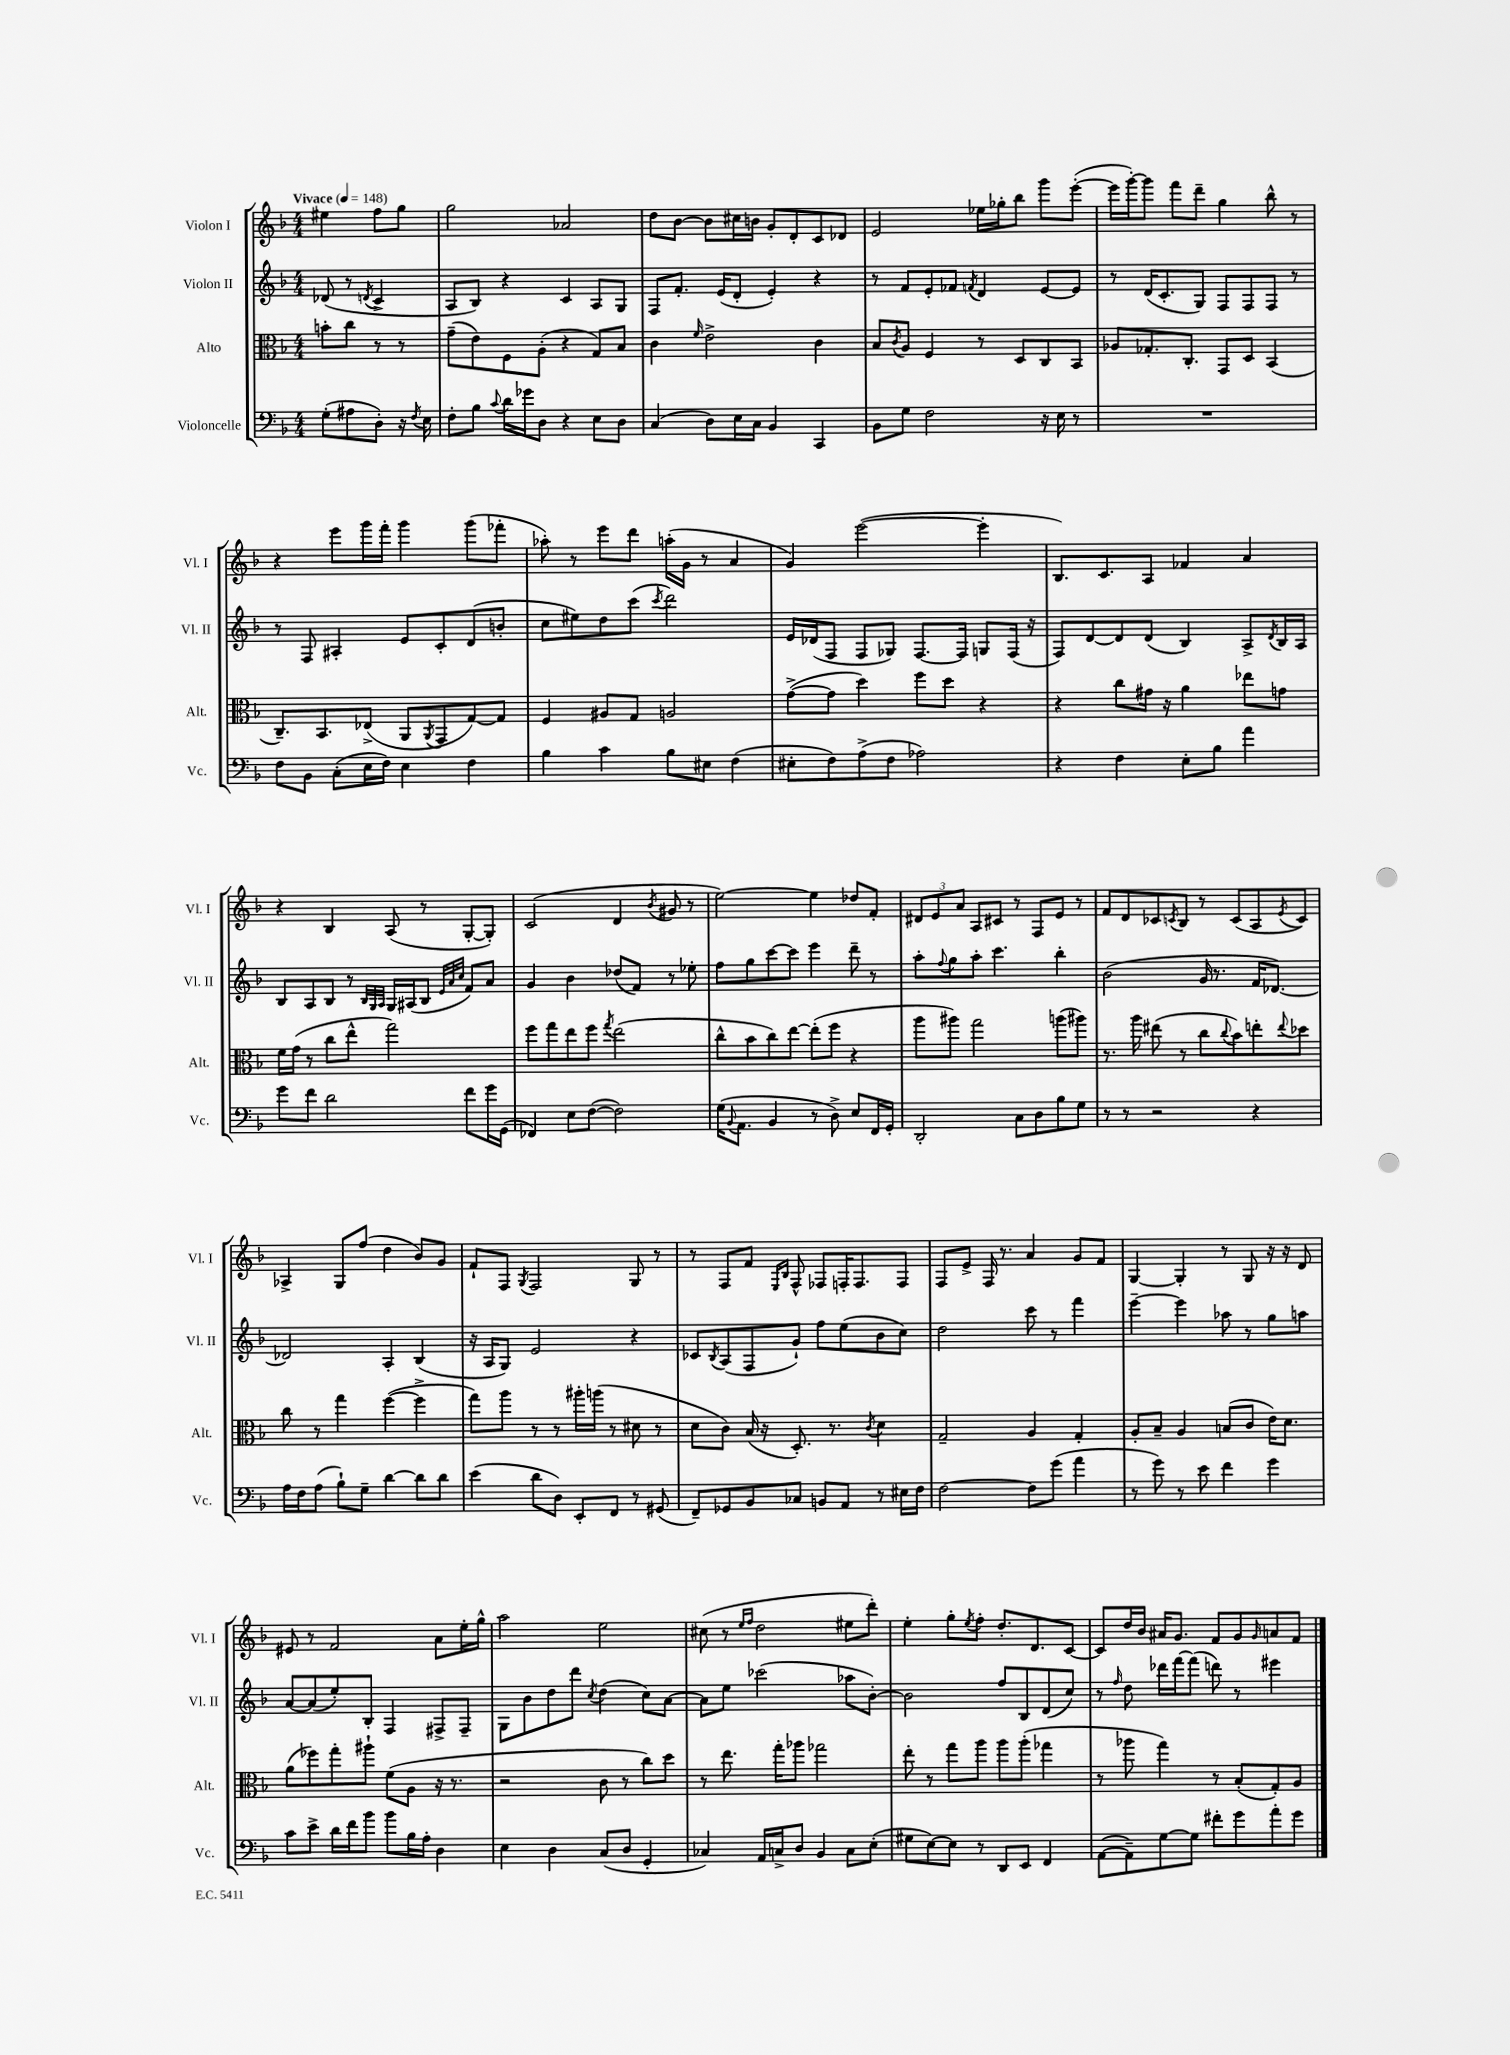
<<
\new StaffGroup <<
\new Staff = "s0" \with { instrumentName = "Violon I" shortInstrumentName = "Vl. I" } {
    \clef treble \key f \major \numericTimeSignature \time 4/4 \partial 2 \tempo "Vivace" 4 = 148
    eis''4 f''8 g''8 |
    g''2 aes'2 |
    d''8 bes'8~ bes'8 cis''16 b'16 g'8-. d'8-. c'8 des'8 |
    e'2 ees''16 ges''16-. bes''8 g'''8 e'''8~-.( |
    e'''16 g'''16~-.) g'''8 f'''8 d'''8-- g''4 bes''8-^ r8 |
    r4 e'''8 g'''16 f'''16-. g'''4 g'''8( fes'''8-. |
    aes''8-.) r8 e'''8 d'''8 a''16-.( g'16 r8 a'4 |
    g'4) e'''2~( e'''4-. |
    bes8.) c'8. a8 fes'4 a'4 |
    r4 bes4 a8( r8 g8~-. g8-.) |
    c'2( d'4 \acciaccatura { bes'8 } gis'8 r8 |
    e''2~) e''4 des''8 f'8-. |
    \tuplet 3/2 { dis'8 e'8 a'8 } a8 cis'8 r8 f8 e'8 r8 |
    f'8 d'8 ces'8 \acciaccatura { c'8 } bes8 r8 c'8( a8 \acciaccatura { e'8 } c'8) |
    aes4-> g8 f''8( d''4 bes'8) g'8 |
    f'8-! f8 \acciaccatura { g8 } f2 g8 r8 |
    r8 f8 f'8 \grace { e16 bes16 } f8-^ fes8 f16-. f8. f8 |
    f8 e'8-> f16 r8. a'4 g'8 f'8 |
    g4~ g4-. r8 g8 r16 r16 d'8 |
    eis'8 r8 f'2 a'8 e''16-. g''16-^ |
    a''2 e''2 |
    cis''8( r8 \grace { e''16 f''16 } d''2 eis''8 d'''8-.) |
    e''4-. g''8-. \acciaccatura { e''8 } f''8-. d''8.-. d'8. c'8~ |
    c'8 d''16 bes'16 ais'16 g'8. f'8 g'8 \grace { g'16 } a'8 f'8 \bar "|." |
}
\new Staff = "s1" \with { instrumentName = "Violon II" shortInstrumentName = "Vl. II" } {
    \clef treble \key f \major \numericTimeSignature \time 4/4 \partial 2
    des'8( r8 \acciaccatura { d'8 } c'4-> |
    a8 bes8) r4 c'4 a8 g8 |
    f8 f'8.-. e'16( d'8-. e'4-.) r4 |
    r8 f'8 e'8-. fes'8 \acciaccatura { f'8 } d'4 e'8~ e'8 |
    r8 d'16( c'8.-. g8) f8 f8 f8 r8 |
    r8 f8 ais4-. e'8 c'8-. d'8( b'8-. |
    c''8 eis''8) d''8 c'''8( \acciaccatura { c'''8 } d'''2) |
    e'16 des'16( f8 f8 ges8) f8.~ f16 g8 f16( r16 |
    f8) d'8~ d'8 d'8( bes4) a8-> \acciaccatura { d'8 } bes16 a16 |
    bes8 a8 bes8 r8 \grace { bes32 g32 a32 } g16 ais16( bes8 \grace { e'32 a'32 c''32 } f'8) a'8 |
    g'4 bes'4 des''8( f'8) r8 ees''8-. |
    f''8 g''8 c'''8~ c'''8 e'''4 d'''8-- r8 |
    a''8-. \appoggiatura { f''8 } g''8 a''8-. c'''4. bes''4-. |
    bes'2( g'16 r8. f'16 des'8.~) |
    des'2 a4-. bes4( |
    r16 a16 g8) e'2 r4 |
    ces'8 \acciaccatura { bes8 } a8( f8 g'8-!) f''8 e''8( bes'8 c''8) |
    d''2 c'''8 r8 f'''4 |
    e'''4~-- e'''4 aes''8 r8 g''8 a''8 |
    a'8~ a'8( e''8-.) bes8-. f4 fis8-> fis8-- |
    g8 bes'8 d''8 d'''8 \acciaccatura { c''8 } d''4( c''8) a'8~ |
    a'8 e''8 ces'''2( aes''8 bes'8~-.) |
    bes'2 f''8 bes8 d'8( c''8) |
    r8 \grace { f''16 } d''8 des'''16 f'''16~ f'''8( d'''8) r8 eis'''4 \bar "|." |
}
\new Staff = "s2" \with { instrumentName = "Alto" shortInstrumentName = "Alt." } {
    \clef alto \key f \major \numericTimeSignature \time 4/4 \partial 2
    b'8-. c''8 r8 r8 |
    g'8--( e'8) f8 a8-.( r4 g8) bes8 |
    c'4 \grace { f'16 } e'2-> c'4 |
    bes8 \acciaccatura { c'8 } a8 f4 r8 d8 c8 bes,8 |
    aes8 ges8.-. c8.-. g,8 d8 bes,4( |
    c8.--) bes,8. ees8->( a,8 \acciaccatura { a,8 } g,8 g8~) g8 |
    f4 ais8 g8 a2 |
    g'8~->( g'8 d''4) f''8 d''8 r4 |
    r4 c''8 gis'16 r16 a'4 ees''8 g'8 |
    f'16 g'16( r8 c''8 e''8-^ g''2) |
    f''8 g''8 e''8 f''8 \acciaccatura { g''8 } e''2( |
    c''8-^ bes'8 c''8) e''8~ e''8-.( f''8 r4 |
    a''8 ais''8) g''2 a''8( ais''8) |
    r8. a''16 eis''8( r8 c''8 \appoggiatura { c''8 } bes'8) e''8-. \appoggiatura { e''8 } des''8 |
    c''8 r8 g''4 f''4~( f''4-> |
    g''8) a''8 r8 r8 ais''16-. a''16( r8 dis'8 r8 |
    d'8 c'8) bes16( r16 d8.-.) r8. \acciaccatura { c'8 } d'4 |
    g2-- a4 g4-. |
    a8-. bes8-- a4 b8( c'8 e'16) d'8. |
    a'8( fes''8) g''8-. ais''8-! f'8( a8 r16 r8. |
    r2 c'8 r8 c''8) d''8 |
    r8 e''8. g''16-. aes''8 ges''2 |
    e''8-. r8 g''8 a''8 a''8 a''8-.( ges''4 |
    r8 aes''8 g''4) r8 bes8-.( g8-.) a8 \bar "|." |
}
\new Staff = "s3" \with { instrumentName = "Violoncelle" shortInstrumentName = "Vc." } {
    \clef bass \key f \major \numericTimeSignature \time 4/4 \partial 2
    g8-.( ais8 d8-.) r16 \acciaccatura { f8 } e16 |
    f8-. bes8 \appoggiatura { c'8 } d'16 ges'16 d8 r4 e8 d8 |
    c4( d8) e16 c16 bes,4 c,4 |
    bes,8 g8 f2 r16 e16 r8 |
    R1 |
    f8 bes,8 c8-.( e16 f16) e4 f4 |
    bes4 c'4 bes8 eis8 f4( |
    eis8-. f8) a8->( f8 aes2) |
    r4 f4 e8-. bes8 a'4 |
    g'8 f'8 d'2 f'8 g'16 g,16( |
    fes,4) e8 f8~( f2) |
    g16( \appoggiatura { bes,8 } a,8. bes,4 r8 d8->) e8 f,16 g,16-. |
    d,2-. c8 d8 bes8 g8 |
    r8 r8 r2 r4 |
    a16 f16 a8( bes8-!) g8-- d'4~ d'8 d'8 |
    e'4( d'8 d8) e,8-. f,8 r8 gis,8( |
    f,8--) ges,8 bes,8 ces8 b,8 a,8 r8 eis16 f16 |
    f2~ f8 g'8( a'4 |
    r8 g'8) r8 e'8 f'4 g'4 |
    c'8 e'8-> d'16 f'16 bes'8 bes'8 bes16 a16-. d4 |
    e4 d4 c8( d8 g,4-. |
    ces4) a,16 c16-> d8 bes,4 c8 e8-.( |
    gis8 e8~) e8 r8 d,8 e,8 f,4 |
    a,8~( a,8--) g8~ g8 fis'8-. g'8 a'8-. g'8 \bar "|." |
}
>>
>>
\layout { \context { \Score \remove "Bar_number_engraver" } }
